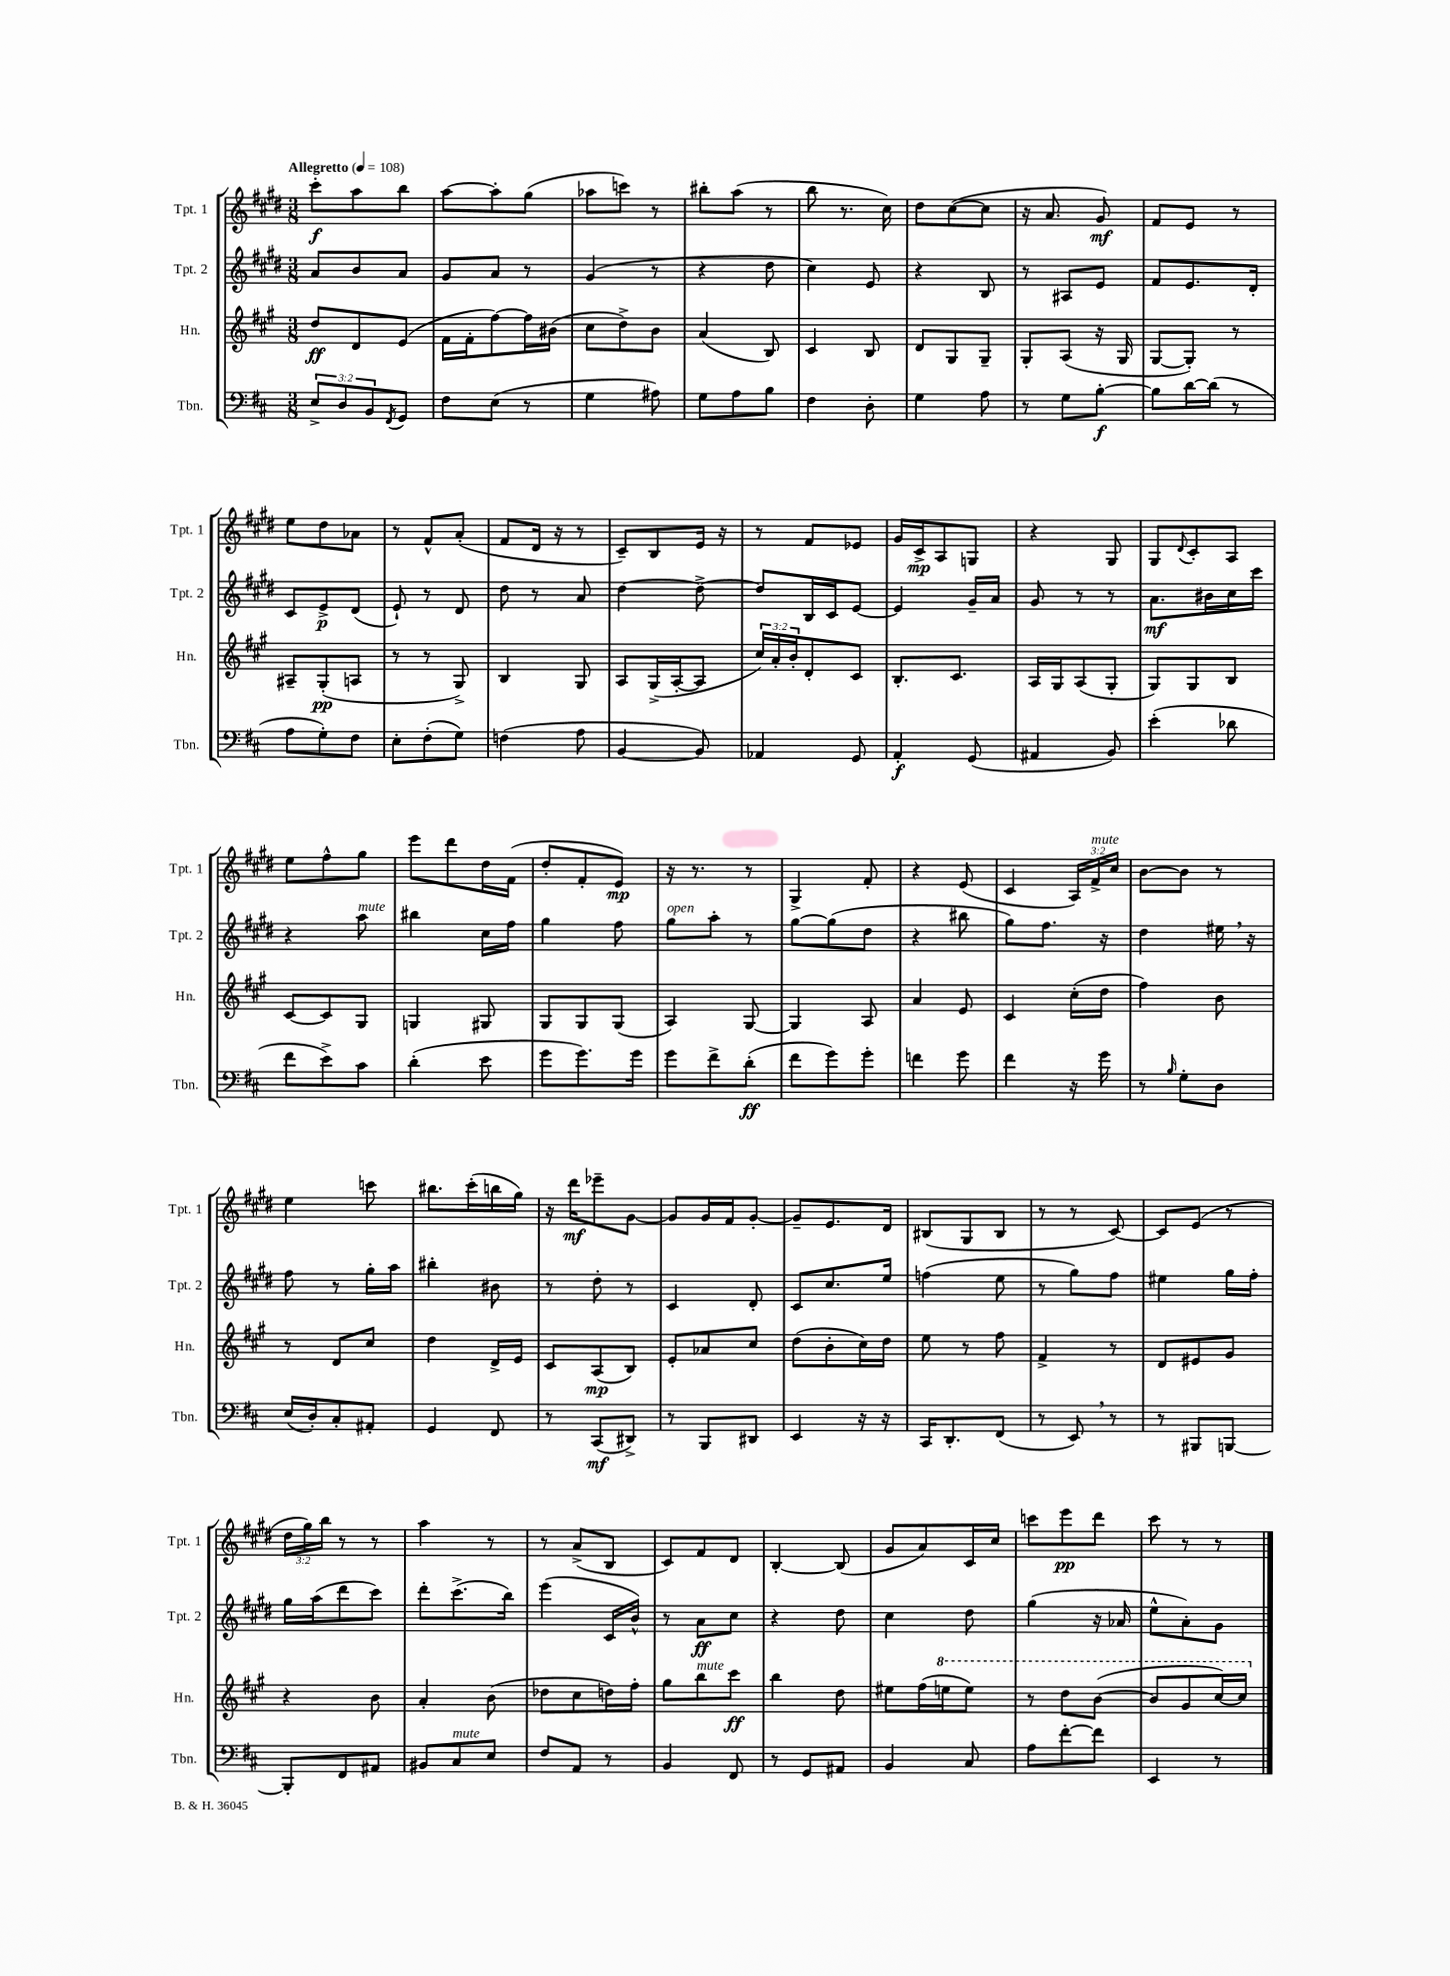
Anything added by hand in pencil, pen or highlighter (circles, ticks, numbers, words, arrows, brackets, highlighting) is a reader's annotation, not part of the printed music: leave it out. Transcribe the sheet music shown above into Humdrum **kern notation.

**kern	**kern	**kern	**kern
*staff4	*staff3	*staff2	*staff1
*clefF4	*clefG2	*clefG2	*clefG2
*k[f#c#]	*k[f#c#g#]	*k[f#c#g#d#]	*k[f#c#g#d#]
*M3/8	*M3/8	*M3/8	*M3/8
*MM108	*MM108	*MM108	*MM108
12E^	8dd	8a	8ccc#'
12D	.	.	.
.	8d	8b	8aa
12BB	.	.	.
8qFF#	.	.	.
8GG	(8e	8a	8bb
=	=	=	=
8F#	16f#	8g#	[8aa
.	16f#'	.	.
(8E	[8ff#)	8a	8aa']
8r	16ff#]	8r	(8gg#
.	(16b#	.	.
=	=	=	=
4G	8cc#	(4g#	8aa-
.	8dd^)	.	8ccc)
8A#)	8b	8r	8r
=	=	=	=
8G	(4a	4r	8bb#'
8A	.	.	(8aa
8B	8B)	8dd#	8r
=	=	=	=
4F#	4c#	4cc#)	8bb
.	.	.	8.r
8D'	8B	8e	.
.	.	.	16cc#)
=	=	=	=
4G	8d	4r	8dd#
.	8G#	.	([8cc#
8A	8G#~	8B	8cc#]
=	=	=	=
8r	8G#'	8r	16r
.	.	.	8.a
8G	(8A	8A#	.
[8B'	16r	8e	8g#)
.	16G#	.	.
=	=	=	=
8B]	[8G#	8f#	8f#
[16d	8G#'])	8.e	8e
(16d]	.	.	.
8r	8r	.	8r
.	.	16d#'	.
=	=	=	=
8A	8A#~	8c#	8ee
8G')	(8G#'	8e^	8dd#
8F#	8A	(8d#	8a-
=	=	=	=
8E'	8r	8e`)	8r
(8F#'	8r	8r	8f#^^
8G)	8G#^)	8d#	(8a'
=	=	=	=
(4F	4B	8dd#	8f#
.	.	8r	16d#
.	.	.	16r
8A	8G#	8a	8r
=	=	=	=
[4BB	8A	[4dd#	8c#~)
.	(16G#^	.	8B
.	[16A'	.	.
8BB])	8A]	8dd#^_	16e
.	.	.	16r
=	=	=	=
4AA-	24cc#)	8dd#]	8r
.	24a'	.	.
.	24b'	.	.
.	8d'	16B	8f#
.	.	16c#	.
8GG	8c#	[8e	8e-
=	=	=	=
4AA'	8.B'	4e]	16g#
.	.	.	16c#^
.	.	.	8A
.	8.c#	.	.
(8GG	.	16g#~	8G
.	.	16a	.
=	=	=	=
4AA#	16A	8g#	4r
.	16G#	.	.
.	(8A	8r	.
8BB)	8G#'	8r	8G#
=	=	=	=
(4e'	8G#)	8.a	8G#
.	.	.	8qqd#
.	8G#	.	8c#'
.	.	16b#	.
8d-	8B	16cc#	8A
.	.	16ccc#	.
=	=	=	=
8f#	[8c#	4r	8ee
8e^)	8c#]	.	8ff#^^
8c#	8G#	8aa	8gg#
=	=	=	=
(4d'	4G	4bb#	8eee
.	.	.	8ddd#
8e	8G#	16cc#	16dd#
.	.	16ff#	(16f#
=	=	=	=
8g	8G#	4gg#	8dd#'
8.g)	8G#	.	8f#'
.	(8G#	8ff#	8e)
16g	.	.	.
=	=	=	=
8g	4A)	8gg#	16r
.	.	.	8.r
8f#^	.	8aa'	.
(8d'	[8G#	8r	8r
=	=	=	=
8f#	4G#]	[8gg#	4G#^
8g)	.	(8gg#]	.
8g'	8A	8dd#	8f#'
=	=	=	=
4f	4a	4r	4r
8g	8e	8bb#	(8e
=	=	=	=
4f#	4c#	8gg#)	4c#
.	.	8.ff#	.
16r	(16cc#'	.	24A)
.	.	.	24f#^
16g	16dd	16r	.
.	.	.	24cc#
=	=	=	=
8r	4ff#)	4dd#	[8b
16qqB	.	.	.
8G'	.	.	8b]
8D	8b	16ee#	8r
.	.	16r	.
=	=	=	=
(16E	8r	8ff#	4ee
16D')	.	.	.
8C#'	8d	8r	.
8AA#'	8cc#	16gg#'	8ccc
.	.	16aa	.
=	=	=	=
4GG	4dd	4bb#'	8.bb#
.	.	.	(16ccc#'
8FF#	16d^	8b#	16bb
.	16e	.	16gg#)
=	=	=	=
8r	8c#	8r	16r
.	.	.	16ddd#
(8CC#	(8A	8dd#'	8eee-~
8DD#^)	8B)	8r	[8g#
=	=	=	=
8r	8e'	4c#	8g#]
8BBB	8a-	.	16g#
.	.	.	16f#
8DD#	8cc#	8d#'	[8g#'
=	=	=	=
4EE	(8dd	8c#	8g#~]
.	8b'	8.cc#	8.e
16r	16cc#)	.	.
16r	16dd	16ee	16d#
=	=	=	=
16CC#	8ee	(4ff	(8B#
8.DD'	.	.	.
.	8r	.	8G#
(8FF#	8ff#	8ee	8B#
=	=	=	=
8r	4f#^	8r	8r
8EE)	.	8gg#)	8r
8r	8r	8ff#	[8c#)
=	=	=	=
8r	8d	4ee#	8c#]
8BBB#	8e#	.	(8e
[8BBB	8g#	16gg#	8r
.	.	16ff#'	.
=	=	=	=
8BBB']	4r	16gg#	24dd#
.	.	.	24gg#)
.	.	(16aa	.
.	.	.	24bb
8FF#	.	8ddd#	8r
8AA#	8b	8ccc#)	8r
=	=	=	=
8BB#	4a'	8ddd#'	4aa
8C#	.	(8.ccc#^	.
8E	(8b	.	8r
.	.	16bb)	.
=	=	=	=
8F#	8dd-	(4eee	8r
8AA	8cc#	.	(8a^
8r	16dd)	16c#	8B
.	16ff#'	16b^^)	.
=	=	=	=
4BB	8gg#	8r	8c#)
.	8bb	8a	8f#
8FF#	8ccc#	8cc#	8d#
=	=	=	=
8r	4bb	4r	[4B'
8GG	.	.	.
8AA#	8dd	8dd#	(8B]
=	=	=	=
4BB	8ee#	4cc#	8g#
.	(16ff#	.	8a)
.	16eee	.	.
8C#	8eee)	8dd#	16c#
.	.	.	16cc#
=	=	=	=
8A	8r	(4gg#	8ccc
[8f#'	8ddd	.	8eee
8f#]	([8bb	16r	8ddd#
.	.	16a-	.
=	=	=	=
4EE	8bb]	8ee^^	8ccc#
.	8gg#	8a')	8r
8r	[16ccc#)	8g#	8r
.	16ccc#]	.	.
==	==	==	==
*-	*-	*-	*-
